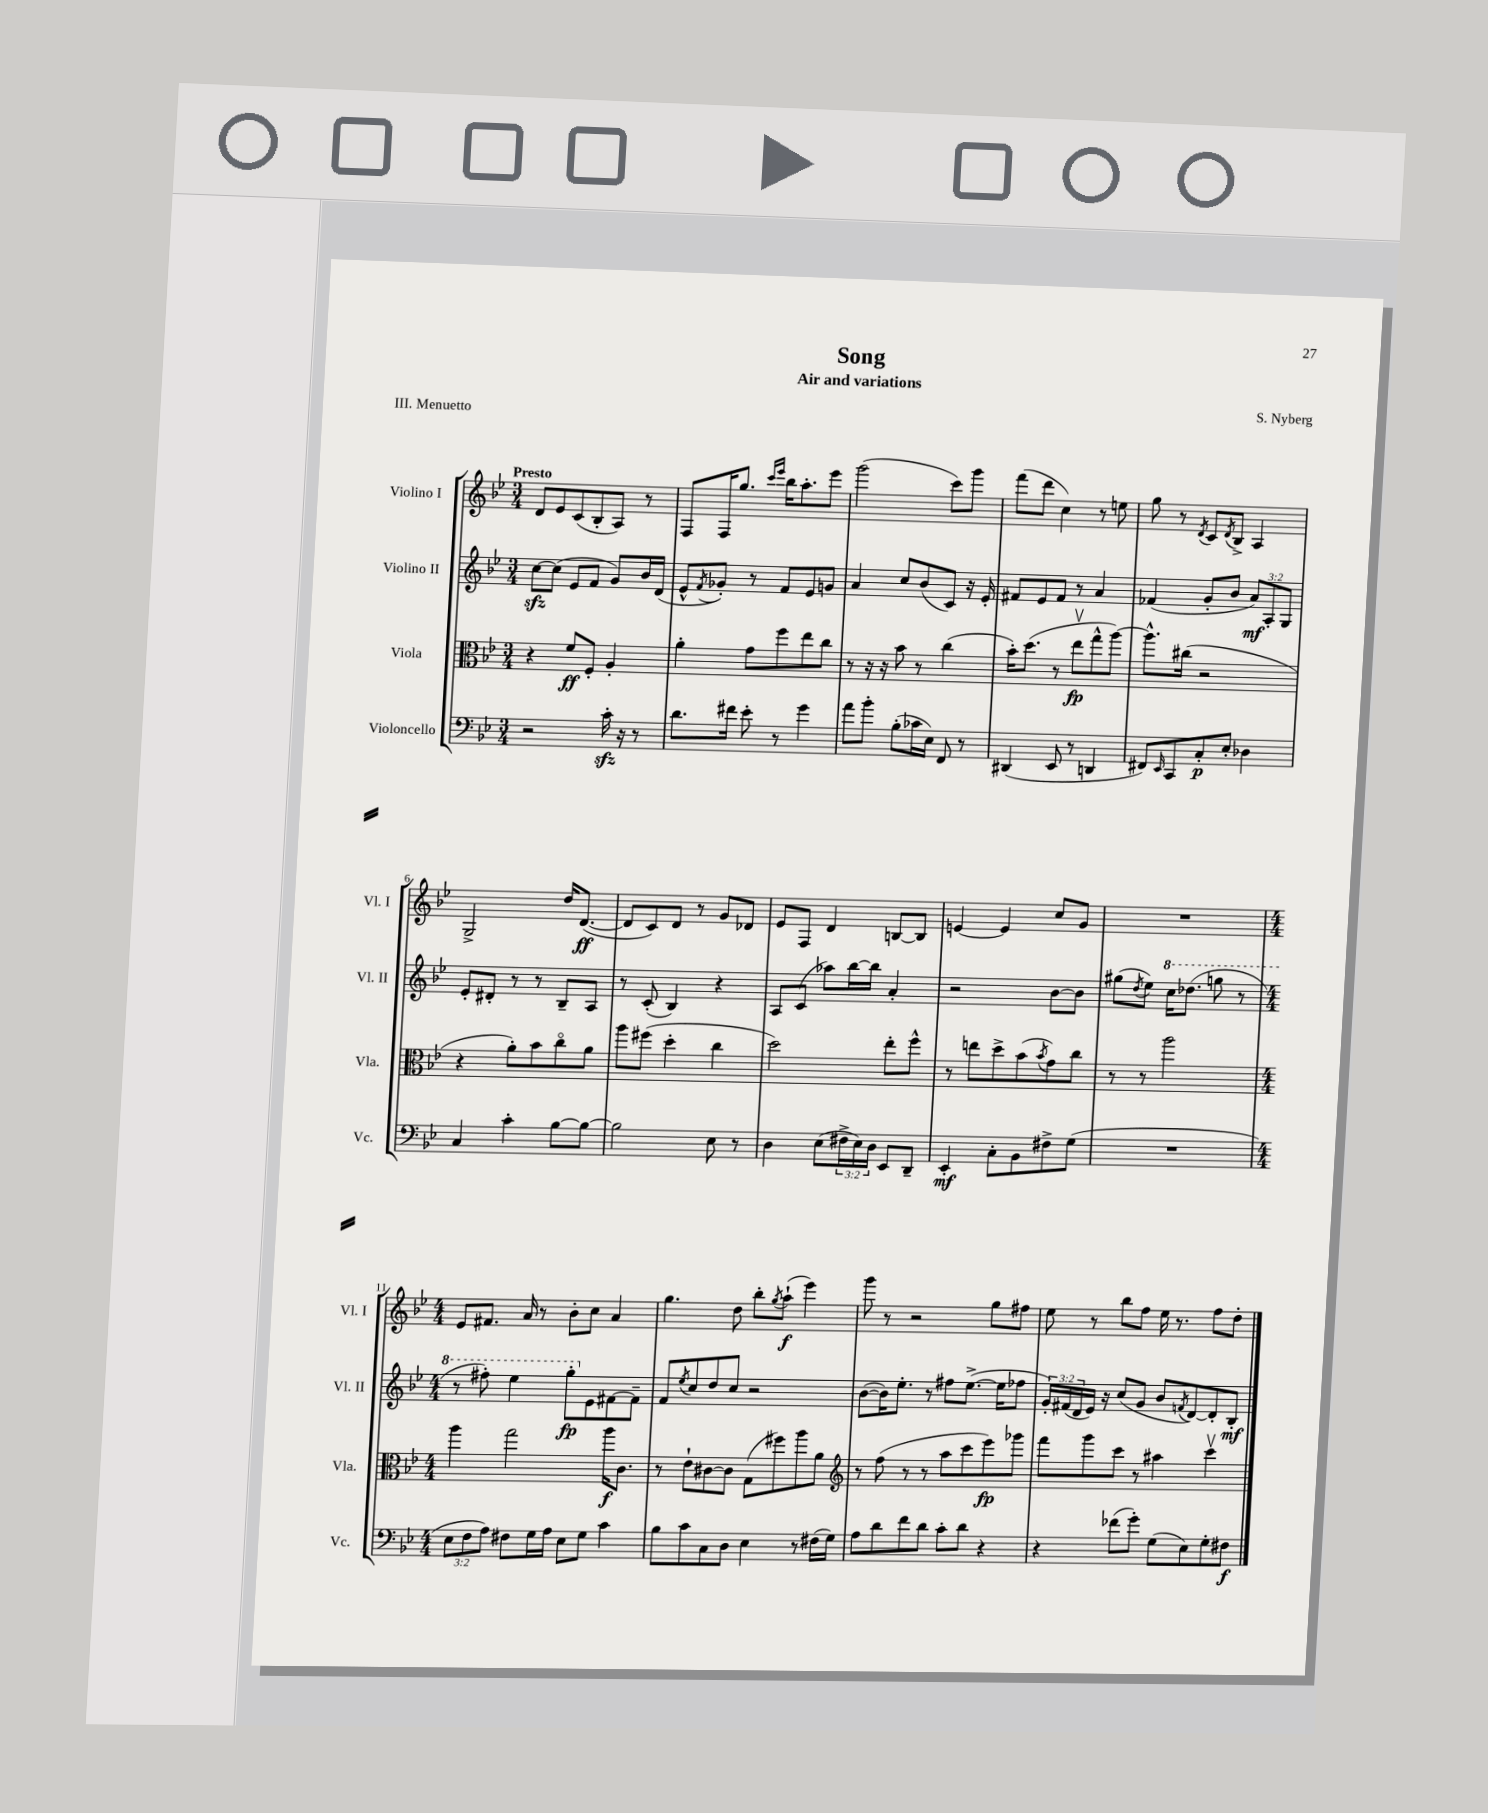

**kern	**kern	**kern	**kern
*staff4	*staff3	*staff2	*staff1
*clefF4	*clefC3	*clefG2	*clefG2
*k[b-e-]	*k[b-e-]	*k[b-e-]	*k[b-e-]
*M3/4	*M3/4	*M3/4	*M3/4
2r	4r	[8cc\L	8d/L
.	.	(8cc\]J	8e-/
.	8f/L	8e-/L	(8c/
.	8F'/J	8f/J	8B-'/
16c'\	4A'/	8g/L)	8A/J)
16r	.	.	.
8r	.	16b-/L	8r
.	.	(16d/JJ	.
=	=	=	=
8.d\L	4a'\	8e-^^/L	8F/L
.	.	8qf/	.
.	.	8g-'/J)	16F/K
16f#\Jk	.	.	8.gg/J
8e-'\	8g\L	8r	.
.	.	.	16qqccc/LL
.	.	.	16qqeee-/JJ
8r	8ff\	8f/L	16bb-\LK
.	.	.	8.aa'\
4g\	8ee-\	8e-/	.
.	8cc\J	8g/J	8eee-\J
=	=	=	=
8a\L	8r	4a/	(2ggg\
8b-'\J	16r	.	.
.	16r	.	.
(8B-'\L	8b-\	8cc/L	.
16c-\L	8r	(8b-/	.
16E-\JJ)	.	.	.
8FF/	(4cc\	8c/J)	8ccc\L)
8r	.	16r	8ggg\J
.	.	16e-'/	.
=	=	=	=
(4DD#/	16b-'\LK)	8f#/L	(8fff\L
.	(8.dd\J	.	.
.	.	8e-/	8ddd\J
8EE-/	8r	8f#/J	4cc\)
8r	8ee-v\L	8r	.
4DD/	8gg^^\	4a/	8r
.	[8aa\J)	.	8ee\
=	=	=	=
8FF#/L)	8.aa^^\]L	(4f-/	8gg\
16qqEE-/	.	.	.
8CC/	.	.	8r
.	(16cc#\Jk	.	.
.	.	.	8qd/
8C'/	2r	8g'/L	8c/L
.	.	.	8qd/
8E-'/J	.	8b-/J	8B-^/J
4D-\	.	12a/L)	4A/
.	.	12A'/	.
.	.	12G/J	.
=	=	=	=
4C/	4r	8e-'/L	2G^/
.	.	8d#'/J	.
4c'\	8a'\L)	8r	.
.	8b-\	8r	.
[8B-\L	8cco\	8B-~/L	16dd/LK
.	.	.	([8.d/J
8B-\_J	8a\J	8A/J	.
=	=	=	=
2B-\]	8aa\L	8r	8d/]L
.	(8ff#\J	(8c'/	8c/)
.	4dd'\	4B-/)	8d/J
.	.	.	8r
8E-\	4cc\	4r	8g/L
8r	.	.	8d-/J
=	=	=	=
4D\	2dd\)	8A/L	8e-/L
.	.	(8c/J	8F/J
(8E-\L	.	8aa-\L)	4d/
24F#^\L	.	[16bb-\L	.
24E-\)	.	.	.
.	.	16bb-\]JJ	.
24D\JJ	.	.	.
8EE-/L	8ee-'\L	4a'/	[8B/L
8DD~/J	8ff^^\J	.	8B/]J
=	=	=	=
4EE-'/	8r	2r	[4e/
.	8ee\L	.	.
8C'\L	8dd^\	.	4e/]
8BB-\	(8b-\	.	.
.	8qb-/	.	.
8F#^\	8g\)	[8b-\L	8cc/L
(8G\J	8cc\J	8b-\]J	8g/J
=	=	=	=
2.r	8r	(8gg#\L	2.r
.	.	8qdd/	.
.	8r	8ee-\J)	.
.	2aa\	16ccc\LK	.
.	.	(8.ddd-\J	.
.	.	8ggg\	.
.	.	8r	.
=	=	=	=
*M4/4	*M4/4	*M4/4	*M4/4
12E-\L	4aa\	8r	8e-/L
12F\	.	.	.
.	.	8fff#'\)	8.f#/J
12A\J)	.	.	.
8F#\L	2gg\	4eee-\	.
.	.	.	16a/
16G\L	.	.	8r
16A\JJ	.	.	.
8E-\L	.	8ggg'\L	8b-'\L
8G\J	.	8e-\	8cc\J
4c\	16aa\LK	[8f#\	4a/
.	8.c\J	.	.
.	.	8f#~\]J	.
=	=	=	=
8B-\L	8r	8f/L	4.gg\
.	.	8qee-/	.
8c\	8e-`\L	8cc/	.
8C\	[8c#\	8dd/	.
8D\J	8c#\]J	8cc/J	8dd\
4E-\	(8G\L	2r	8bb-'\L
.	.	.	8qgg/
.	8ff#\)	.	(8aa`\J
8r	8aa\	.	4eee-\)
(16F#\LL	8a\J	.	.
16G\JJ)	.	.	.
=	=	=	=
*	*clefG2	*	*
8A\L	8r	([8b-\L	8ggg\
8d\	(8ff\	16b-\]K)	8r
.	.	8.ee-'\J	.
8f\	8r	.	2r
8d\J	8r	8r	.
8c'\L	8aa\L	8ff#\L	.
8d\J	8ccc\	([8.ee-^\J	.
4r	8eee-\)	.	8gg\L
.	.	16ee-\]LK	.
.	8ggg-\J	8ff-\J	8ff#\J
=	=	=	=
4r	8fff\L	24g'/LL)	8ee-\
.	.	(24f#/	.
.	.	24d/	.
.	8ggg\	16e-/JJ)	8r
.	.	16r	.
(8f-\L	8ccc\J	(8cc/L	8bb-\L
8g'\J)	8r	8g/J	8ff\J
(8G\L	4aa#\	8b-/L	16ee-\
.	.	.	8.r
.	.	8qf/	.
8E-\)	.	[8d/)	.
8G'\	4cccv\	8d'/]	8ff\L
8F#\J	.	8B-'/J	8dd'\J
==	==	==	==
*-	*-	*-	*-
